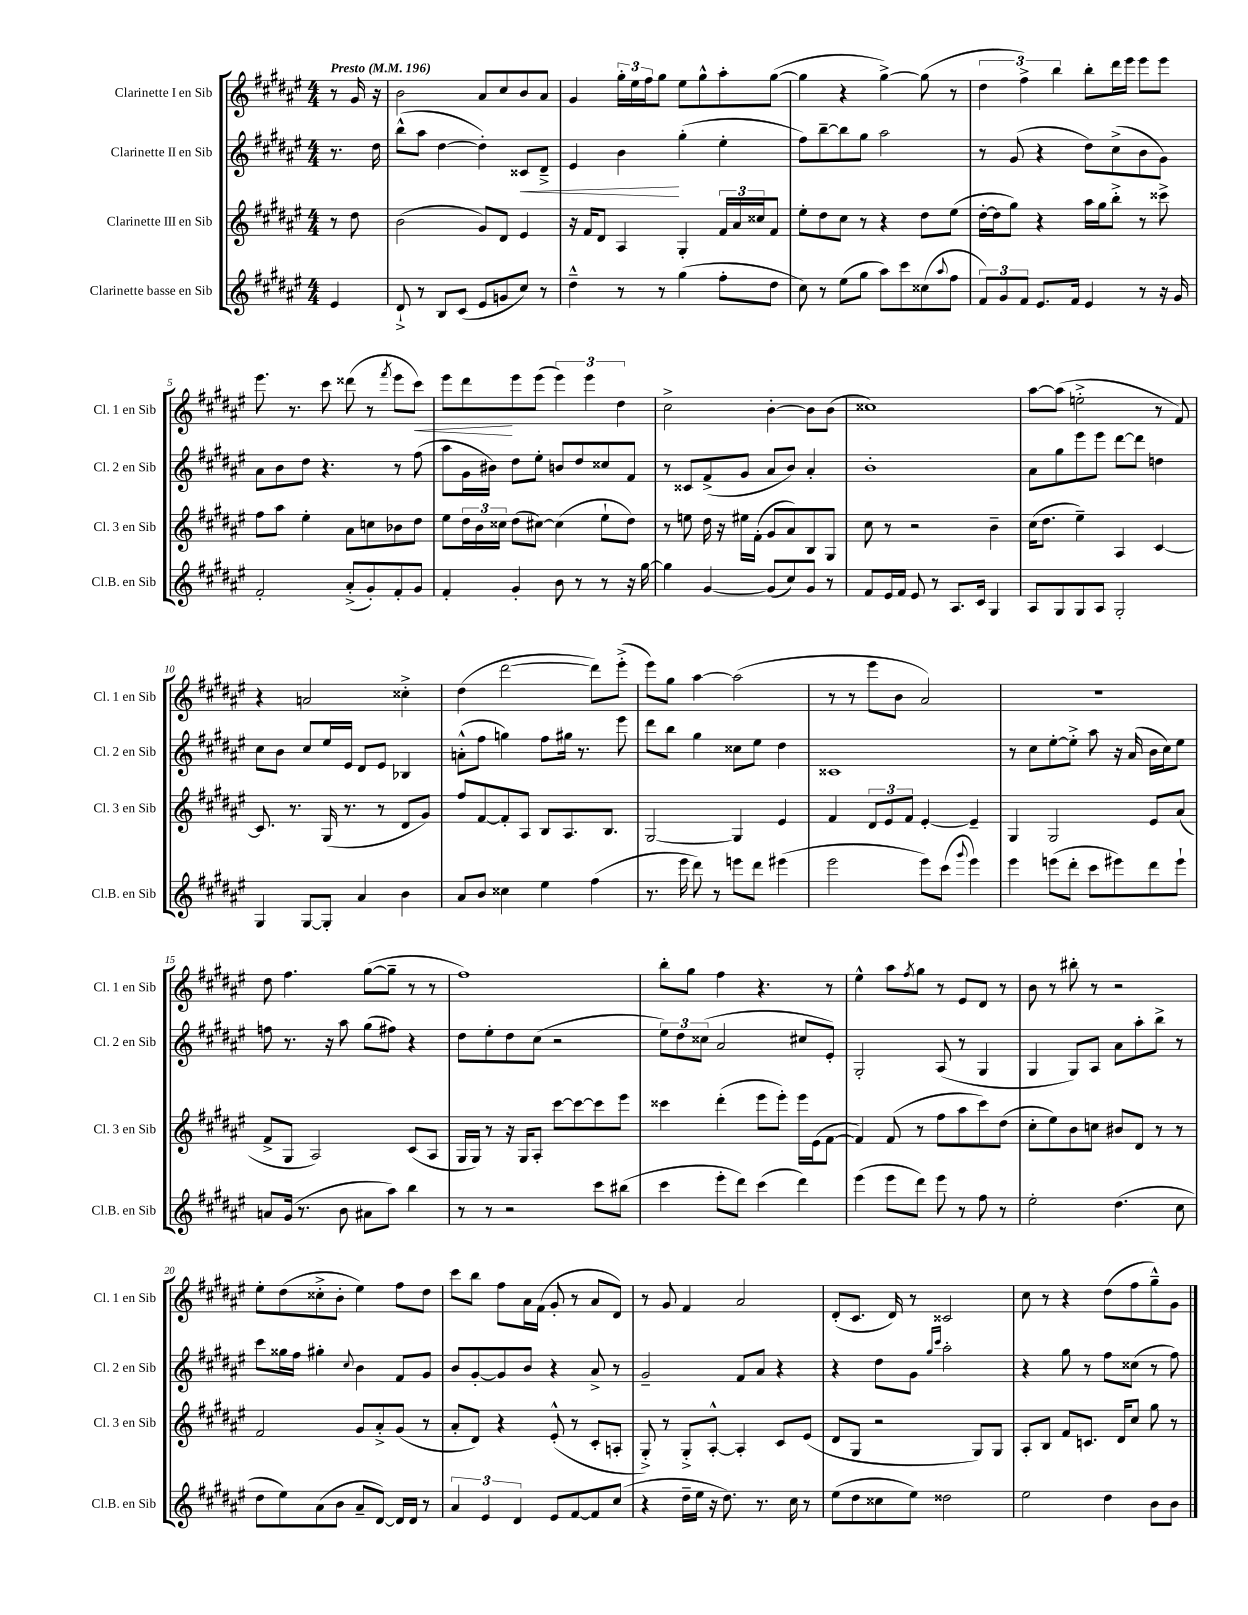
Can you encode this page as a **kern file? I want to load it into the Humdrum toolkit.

**kern	**kern	**kern	**kern
*staff4	*staff3	*staff2	*staff1
*clefG2	*clefG2	*clefG2	*clefG2
*k[f#c#g#d#a#e#]	*k[f#c#g#d#a#e#]	*k[f#c#g#d#a#e#]	*k[f#c#g#d#a#e#]
*M4/4	*M4/4	*M4/4	*M4/4
*MM196	*MM196	*MM196	*MM196
4e#	8r	8.r	8r
.	8dd#	.	16g#
.	.	16dd#	16r
=	=	=	=
8d#`^	(2b	(8bb^^	2b
8r	.	8aa#	.
8B	.	[4dd#	.
(8c#	.	.	.
8e#	8g#)	4dd#'])	8a#
8g	8d#	.	8cc#
8cc#)	4e#	8c##	8b
8r	.	8d#~^	8a#
=	=	=	=
4dd#~^^	16r	4e#	4g#
.	16f#	.	.
.	8d#	.	.
8r	4A#	4b	24gg#'
.	.	.	24ee#
.	.	.	24ff#
8r	.	.	8gg#
(4gg#	4G#'	(4gg#'	8ee#
.	.	.	8gg#^^
8ff#'	24f#	4ee#'	8aa#'
.	24a#	.	.
.	24cc##	.	.
8dd#	8f#	.	([8gg#
=	=	=	=
8cc#)	8ee#'	8ff#)	4gg#]
8r	8dd#	[8bb~	.
(8ee#	8cc#	8bb]	4r
8gg#	8r	8gg#	.
8aa#)	4r	2aa#	[4gg#^)
8ccc#	.	.	.
(8cc##	8dd#	.	(8gg#]
8qqaa#	.	.	.
8ff#	(8ee#	.	8r
=	=	=	=
12f#)	[16dd#'	8r	6dd#
.	16dd#]	.	.
12g#	.	.	.
.	8gg#)	(8g#	.
12f#	.	.	6ff#^)
8.e#	4r	4r	.
.	.	.	6bb
16f#	.	.	.
4e#	16aa#	8dd#)	8bb'
.	16gg#	.	.
.	8bb'^	(8cc#^	16ddd#
.	.	.	16eee#
8r	8r	8b	8eee#
16r	8ccc##^	8g#)	8eee#
16g#	.	.	.
=	=	=	=
2f#'	8ff#	8a#	8.eee#
.	8aa#	8b	.
.	.	.	8.r
.	4ee#'	8dd#	.
.	.	4.r	8ccc#
(8a#'^	8a#	.	(8ddd##
8g#')	8cc	.	8r
.	.	.	8qfff#
8f#'	8b-	8r	8eee#
8g#	8dd#	(8ff#	8ccc#)
=	=	=	=
4f#'	8ee#	8aa#	8eee#
.	24dd#	16g#	8ddd#
.	24b	.	.
.	.	16b#)	.
.	24cc##	.	.
4g#'	(8dd#	8dd#	8eee#
.	[8cc#)	8ee#'	(8eee#
8b	(4cc#]	8b	6eee#)
8r	.	8dd#	.
.	.	.	6eee#
8r	8ee#`	8cc##	.
.	.	.	6dd#
16r	8dd#)	8f#	.
[16gg#	.	.	.
=	=	=	=
4gg#]	8r	8r	2cc#^
.	8ee	8c##	.
[4g#	16dd#	(8f#^	.
.	16r	.	.
.	16ee#	8g#	.
.	(16f#'	.	.
(8g#]	8g#	8a#	[4b'
8cc#)	8a#)	8b)	.
8g#	8B	4a#'	8b]
8r	8G#	.	(8b
=	=	=	=
8f#	8cc#	1b'	1cc##)
16e#	8r	.	.
16f#	.	.	.
8e#	2r	.	.
8r	.	.	.
8.A#	.	.	.
16c#	.	.	.
4G#	4b~	.	.
=	=	=	=
8A#	(16cc#	8a#	[8aa#
.	8.dd#	.	.
8G#	.	8gg#	(8aa#]
8G#	4ee#~)	8eee#	2ee'^
8A#	.	8eee#	.
2G#'	4A#	[8ddd#	.
.	.	8ddd#]	.
.	[4c#	4dd	8r
.	.	.	8f#)
=	=	=	=
4G#	8.c#]	8cc#	4r
.	.	8b	.
.	8.r	.	.
[8G#	.	8cc#	2a
8G#']	(16G#	16ee#	.
.	8.r	16e#	.
4a#	.	8d#	.
.	8r	8e#	.
4b	8d#	4B-	4cc##'^
.	8g#)	.	.
=	=	=	=
8a#	8ff#	(8a'^^	(4dd#
8b	[8f#	8ff#	.
4cc##	8f#']	4gg)	[2ddd#
.	8A#	.	.
4ee#	8B	8ff#	.
.	8.A#	16gg#	.
.	.	8.r	.
(4ff#	.	.	8ddd#])
.	8.B	.	.
.	.	8eee#	(8eee#'^
=	=	=	=
8.r	[2G#	8ddd#	8eee#)
.	.	8bb	8gg#
16eee#	.	.	.
8ddd#)	.	4gg#	[4aa#
8r	.	.	.
8eee	4G#]	8cc##	(2aa#]
8ddd#	.	8ee#	.
(4eee#	4e#	4dd#	.
=	=	=	=
2eee#	4f#	1c##	8r
.	.	.	8r
.	12d#	.	8eee#
.	12e#	.	.
.	.	.	8b
.	12f#	.	.
8eee#)	[4e#'	.	2a#)
(8ccc#	.	.	.
8qqggg#	.	.	.
4eee#)	4e#~]	.	.
=	=	=	=
4eee#	4G#	8r	1r
.	.	8cc#	.
(8eee	2G#	[8ee#'	.
8ddd#'	.	8ee#'^]	.
8ccc#	.	8aa#	.
8eee#)	.	16r	.
.	.	(16a#	.
8ddd#	8e#	16b	.
.	.	16cc#)	.
8eee#`	(8a#	8ee#	.
=	=	=	=
8a	8f#^	8ff	8dd#
(16g#	8G#	8.r	4.ff#
8.r	.	.	.
.	2A#)	.	.
.	.	16r	.
8b	.	8aa#	.
8a#	.	(8gg#	([8gg#
8aa#)	.	8ff#)	8gg#~]
4bb	(8c#	4r	8r
.	8A#	.	8r
=	=	=	=
8r	16G#	8dd#	1ff#)
.	16G#)	.	.
8r	8r	8ee#'	.
2r	16r	8dd#	.
.	16G#	.	.
.	8A#'	(8cc#	.
.	[8ccc#	2r	.
.	8ccc#_	.	.
8ccc#	8ccc#]	.	.
(8bb#	8eee#	.	.
=	=	=	=
4ccc#	4ccc##	12ee#)	8bb'
.	.	12dd#	.
.	.	.	8gg#
.	.	(12cc##	.
8eee#'	(4ddd#'	2a#	4ff#
8ddd#)	.	.	.
(4ccc#	8eee#	.	4.r
.	8eee#')	.	.
4ddd#)	16eee#	8cc#	.
.	(16e#	.	.
.	[8f#	8e#')	8r
=	=	=	=
(4eee#	4f#])	2G#'	4ee#^^
8eee#	(8f#	.	8aa#
.	.	.	8qff#
8ddd#)	8r	.	8gg#
8eee#	8ff#	(8A#	8r
8r	8aa#	8r	8e#
8ff#	8ccc#)	4G#	8d#
8r	(8dd#	.	8r
=	=	=	=
2ee#'	8cc#'	4G#	8b
.	8ee#)	.	8r
.	8b	8G#)	8bb#'
.	8cc	8A#	8r
(4.dd#	8b#	8a#	2r
.	8d#	8aa#'	.
.	8r	8bb^	.
8cc#	8r	8r	.
=	=	=	=
8dd#	2f#	8ccc#	8ee#'
8ee#)	.	16gg##	(8dd#
.	.	16ff#	.
(8a#	.	4gg#'	8cc##'^
8b	.	.	8b'
.	.	8qqcc#	.
8a#~	8g#	4b	4ee#)
[8d#)	8a#'^	.	.
16d#]	(8g#	8f#	8ff#
16d#	.	.	.
8r	8r	8g#	8dd#
=	=	=	=
6a#	8a#'	8b	8ccc#
.	8d#)	[8g#'	8bb
6e#	.	.	.
.	4r	8g#]	8ff#
6d#	.	.	.
.	.	8b	16a#
.	.	.	(16f#
8e#	(8e#'^^	4r	8g#'
[8f#	8r	.	8r
8f#]	8c#'	8a#^	8a#
(8cc#	8A'	8r	8d#)
=	=	=	=
4r	8G#'^)	2g#~	8r
.	8r	.	8g#
16dd#~	8G#'^	.	4f#
16ee#	.	.	.
16r	[8A#'^^	.	.
8.dd#)	.	.	.
.	4A#']	8f#	2a#
8.r	.	8a#	.
.	8c#	4r	.
16cc#	.	.	.
8r	(8e#	.	.
=	=	=	=
(8ee#	8d#	4r	(8d#'
8dd#	8G#	.	8.c#
8cc##	2r	8dd#	.
.	.	.	16d#)
8ee#)	.	8g#	8r
.	.	16qqgg#	.
.	.	16qqccc#	.
2dd##	.	2aa#'	2c##
.	8G#)	.	.
.	8G#	.	.
=	=	=	=
2ee#	8A#'	4r	8cc#
.	8B	.	8r
.	8f#	8gg#	4r
.	8.c	8r	.
4dd#	.	8ff#	(8dd#
.	16d#	.	.
.	8cc#	(8cc##	8ff#
8b	8gg#	8r	8gg#~^^)
8b	8r	8ff#)	8g#
==	==	==	==
*-	*-	*-	*-
